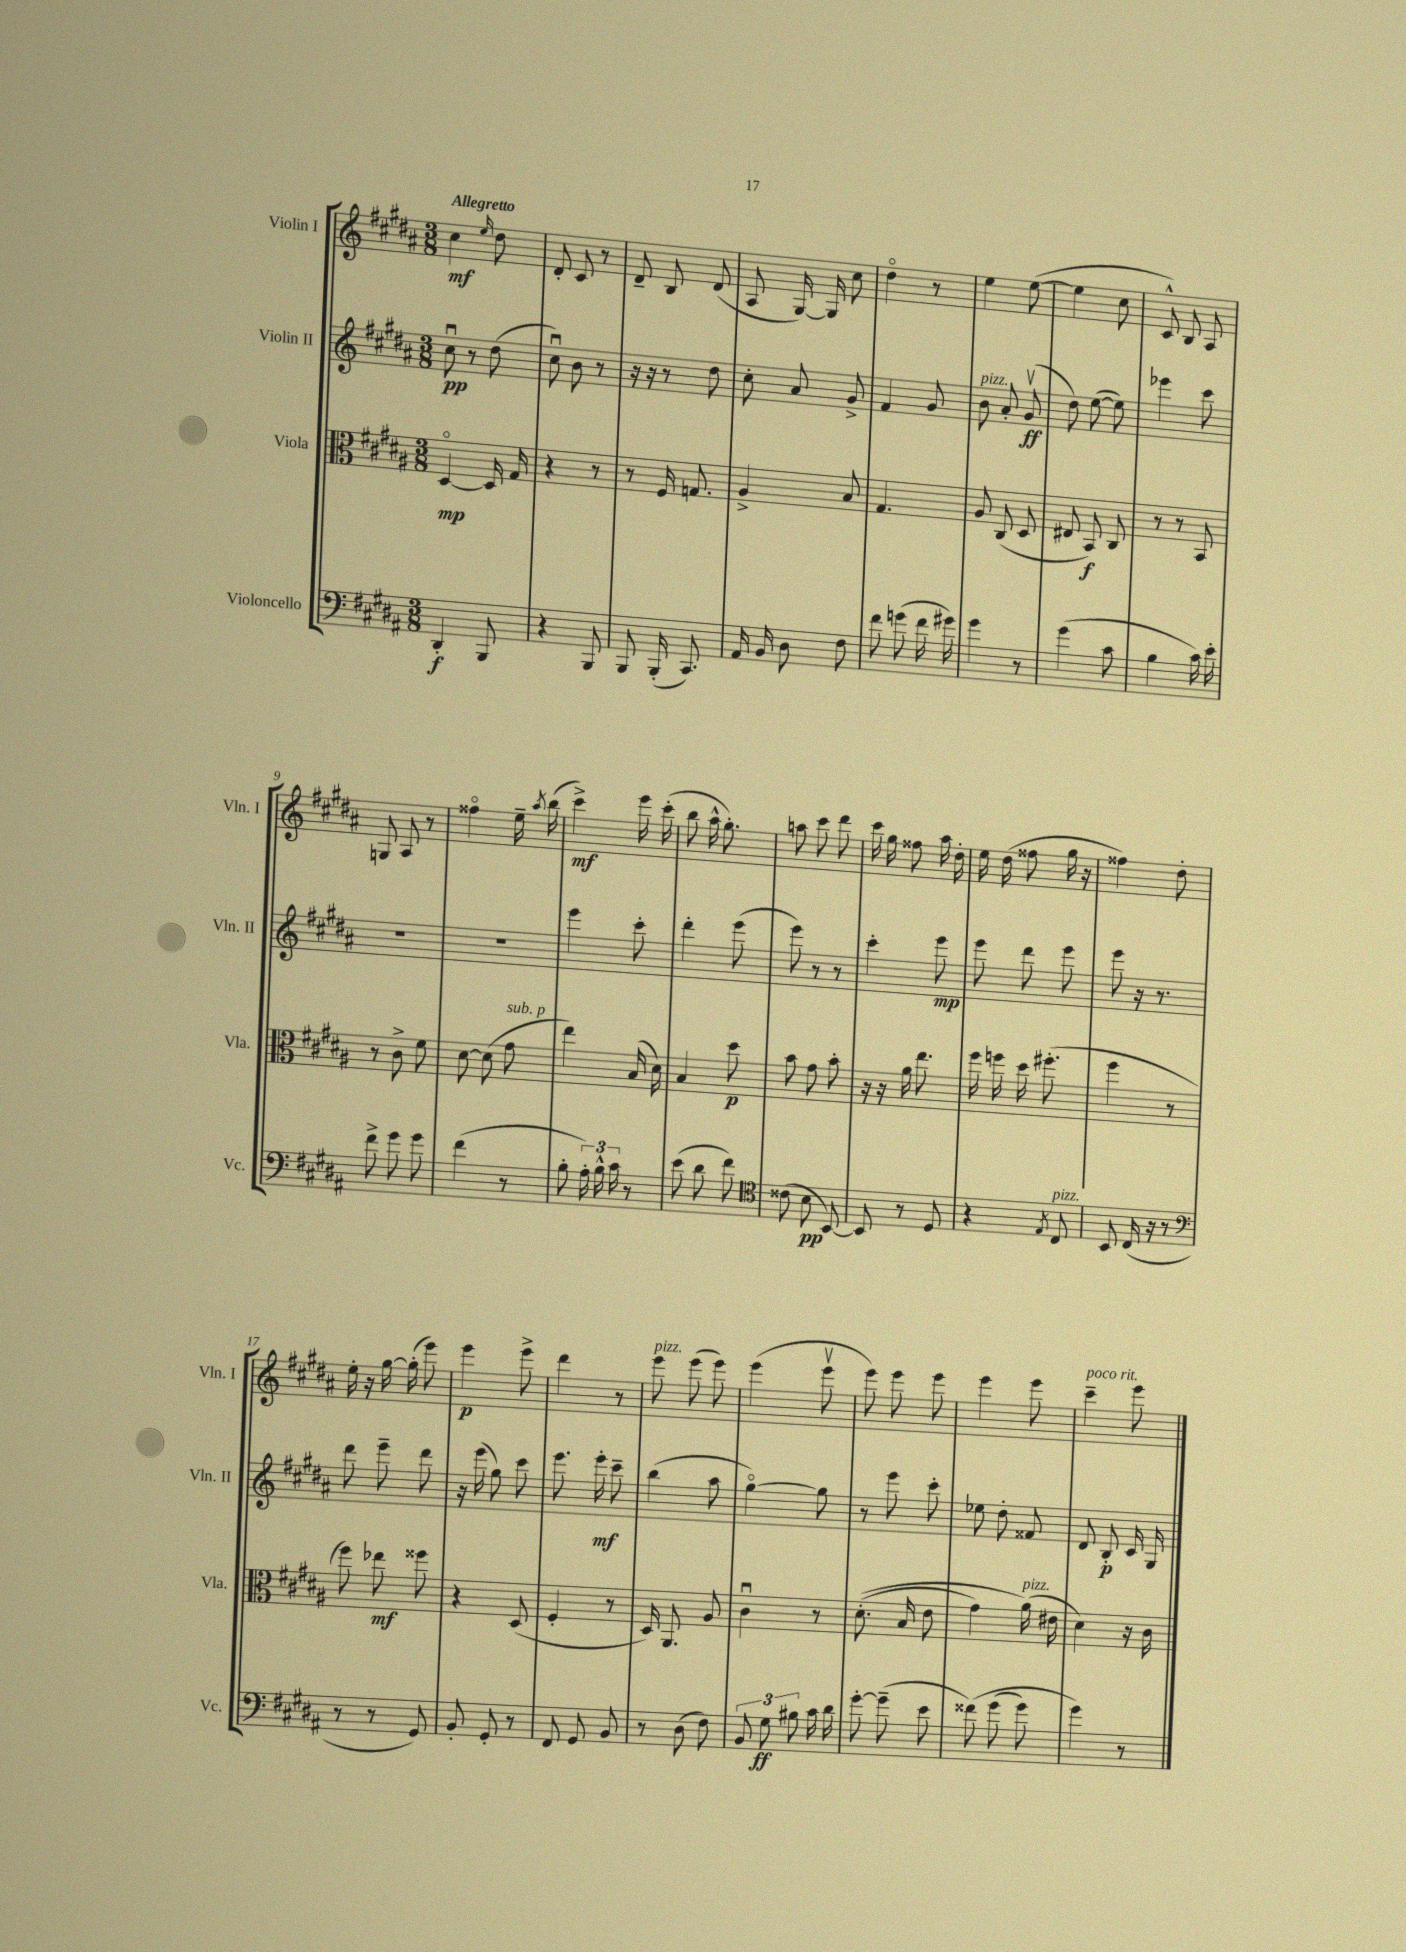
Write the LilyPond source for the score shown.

<<
\new StaffGroup <<
\new Staff = "s0" \with { instrumentName = "Violin I" shortInstrumentName = "Vln. I" } {
    \clef treble \key b \major \numericTimeSignature \time 3/8 \tempo "Allegretto"
    \autoBeamOff cis''4\mf \grace { e''16 } dis''8 |
    dis'8-. cis'8 r8 |
    dis'8-- b8 dis'8( |
    ais8 gis16~) gis16 cis''8 |
    dis''4\flageolet r8 |
    e''4 e''8~( |
    e''4 cis''8 |
    cis'8-^) b8 ais8 |
    g8 ais8 r8 |
    fisis''4\flageolet e''16-- \acciaccatura { ais''8 } b''16( |
    cis'''4->\mf) e'''16 cis'''16-.( |
    b''8 ais''16-^ gis''8.-.) |
    a''8 cis'''8 dis'''8 |
    cis'''16 gis''16 fisis''8 ais''16 dis''16-. |
    e''16 dis''16( fisis''8 gis''16 r16 |
    fisis''4) dis''8-. |
    e''16-. r16 gis''16~ gis''16-.( e'''8) |
    e'''4\p e'''8-> |
    dis'''4 r8 |
    e'''8^\markup { \italic "pizz." } e'''8( e'''8) |
    e'''4( e'''8\upbow |
    e'''8) e'''8 e'''8 |
    e'''4 e'''8 |
    cis'''4--^\markup { \italic "poco rit." } e'''8 \bar "|." |
}
\new Staff = "s1" \with { instrumentName = "Violin II" shortInstrumentName = "Vln. II" } {
    \clef treble \key b \major \numericTimeSignature \time 3/8
    \autoBeamOff cis''8\downbow\pp r8 dis''8( |
    cis''8\downbow) b'8 r8 |
    r16 r16 r8 dis''8 |
    cis''8-. ais'8 gis'8-> |
    fis'4 gis'8 |
    b'8^\markup { \italic "pizz." } ais'8-. gis'8\upbow\ff( |
    dis''8) e''8~( e''8) |
    ees'''4 cis'''8 |
    r4. |
    R4. |
    e'''4 cis'''8-. |
    dis'''4-. e'''8( |
    e'''8) r8 r8 |
    cis'''4-. e'''8\mp |
    e'''8 dis'''8 e'''8 |
    e'''8 r16 r8. |
    dis'''8 e'''8-- dis'''8 |
    r16 e'''16( gis''8) cis'''8 |
    e'''8. e'''16-.\mf cis'''8-- |
    b''4( ais''8 |
    gis''4~\flageolet) gis''8 |
    r8 e'''8 cis'''8-. |
    ees''8 dis''8-. fisis'8 |
    dis'8 b8-.\p cis'16 gis16 \bar "|." |
}
\new Staff = "s2" \with { instrumentName = "Viola" shortInstrumentName = "Vla." } {
    \clef alto \key b \major \numericTimeSignature \time 3/8
    \autoBeamOff dis4~\flageolet\mp dis16 gis16 |
    r4 r8 |
    r8 fis16 g8. |
    ais4-> b8 |
    gis4. |
    ais8 cis8( dis8 |
    eis8 b,8\f) cis8 |
    r8 r8 b,8 |
    r8 cis'8-> fis'8 |
    dis'8~ dis'8( gis'8^\markup { \italic "sub. p" } |
    e''4) b16( dis'16) |
    b4 dis''8\p |
    b'8 gis'8 b'8-. |
    r16 r16 ais'16 e''8. |
    fis''16 f''16 dis''16 fis''8.-.( |
    fis''4 r8 |
    fis''8) ees''8\mf fisis''8 |
    r4 dis8( |
    fis4-. r8 |
    dis16) ais,8. ais8 |
    cis'4\downbow r8 |
    dis'8.-.(\( b16 e'8 |
    gis'4) ais'16^\markup { \italic "pizz." }(\) eis'16 |
    dis'4) r16 cis'16 \bar "|." |
}
\new Staff = "s3" \with { instrumentName = "Violoncello" shortInstrumentName = "Vc." } {
    \clef bass \key b \major \numericTimeSignature \time 3/8
    \autoBeamOff dis,4-.\f b,,8 |
    r4 b,,8 |
    b,,8 b,,16-.( cis,8.) |
    ais,16 b,16 dis8 fis8 |
    fis'8 g'8( fis'16 gis'16) |
    gis'4 r8 |
    gis'4( cis'8 |
    b4 cis'16) e'16-. |
    fis'8-> gis'8 gis'8 |
    fis'4( r8 |
    b8-. \tuplet 3/2 { ais16-.) b16-^ cis'16 } r8 |
    e'8( dis'8 fis'8) |
    \clef tenor cisis'8( b8\pp b,8~) |
    b,8 r8 dis8 |
    r4 \acciaccatura { e8 } cis8^\markup { \italic "pizz." } |
    b,8 cis16( r16 r8 |
    \clef bass r8 r8 gis,8) |
    b,8-. gis,8-. r8 |
    fis,8 gis,8 b,8 |
    r8 dis8( fis8) |
    \tuplet 3/2 { b,8 gis8\ff bis8 } cis'16 dis'16 |
    gis'8~-. gis'8--( e'8 |
    fisis'8)\( gis'8( gis'8) |
    gis'4\) r8 \bar "|." |
}
>>
>>
